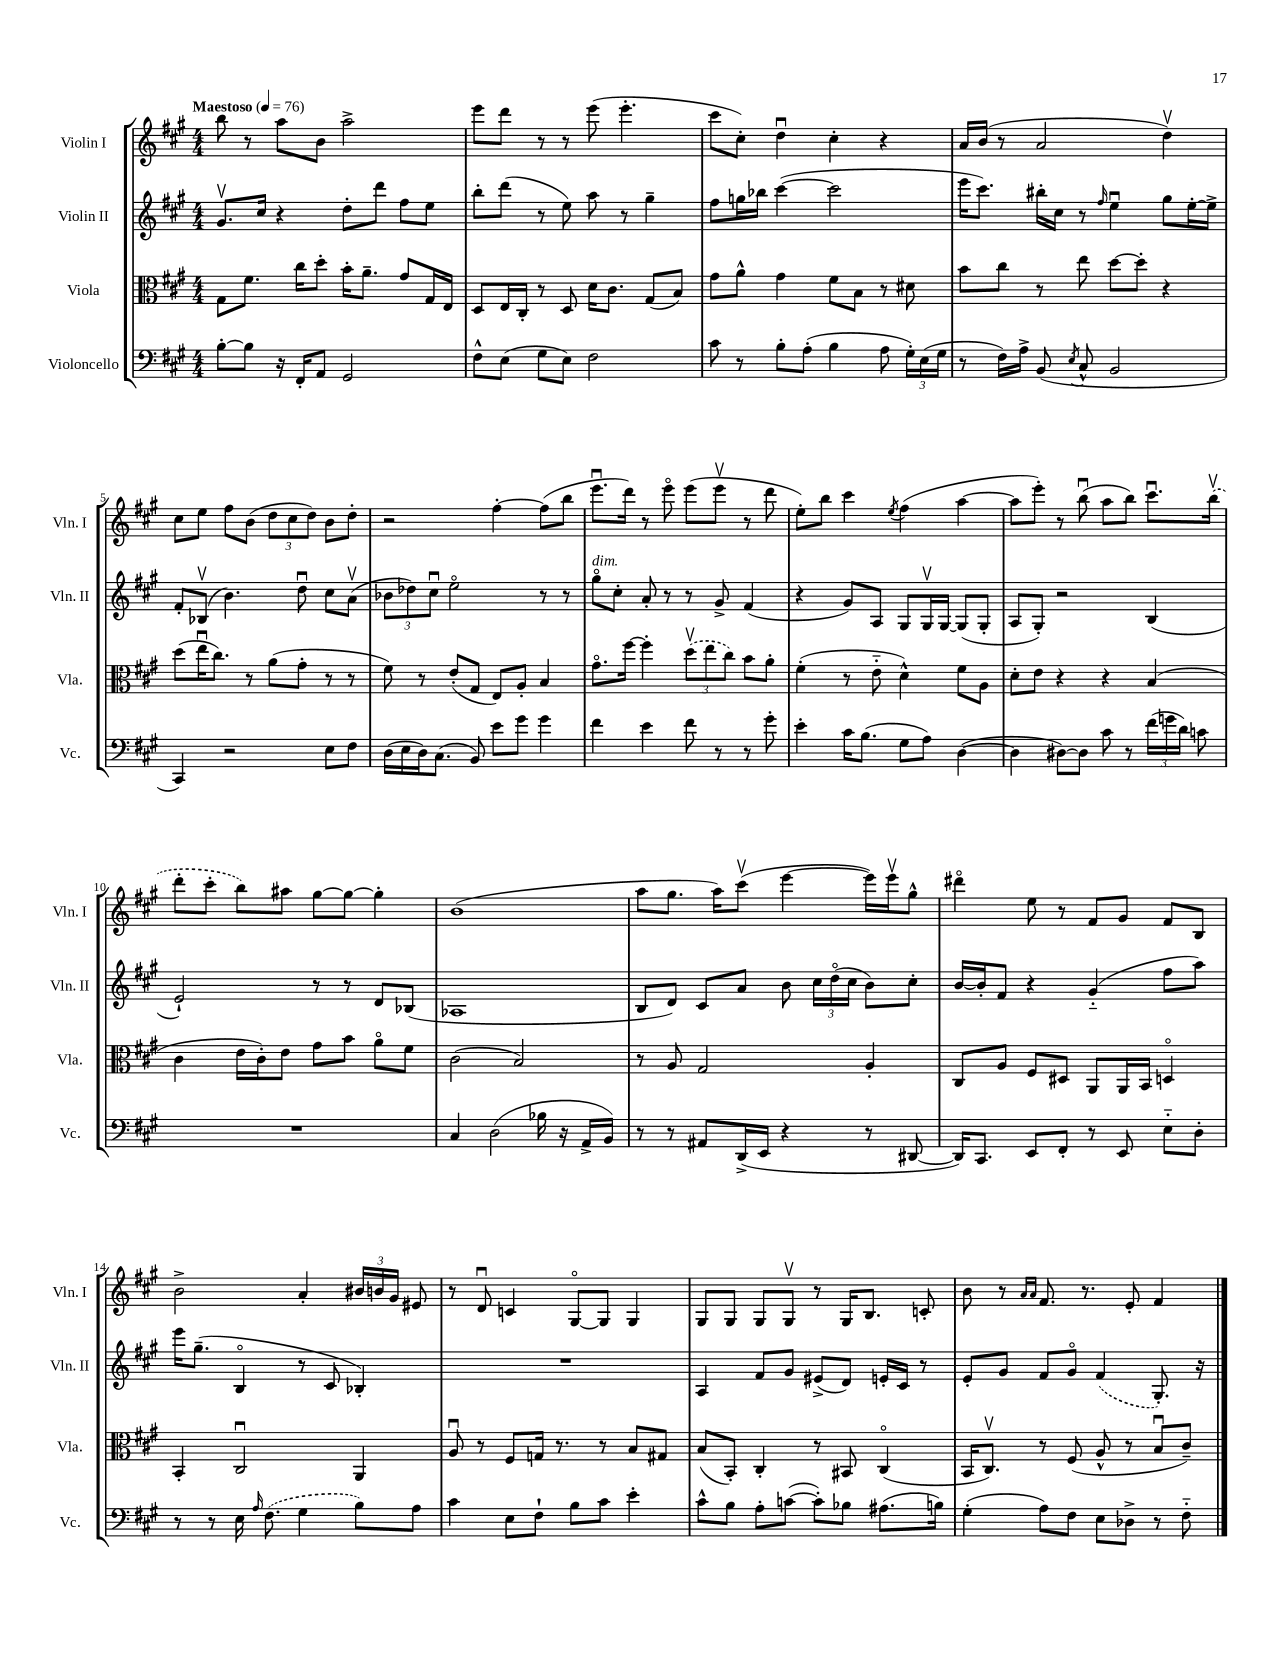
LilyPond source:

<<
\new StaffGroup <<
\new Staff = "s0" \with { instrumentName = "Violin I" shortInstrumentName = "Vln. I" } {
    \clef treble \key a \major \numericTimeSignature \time 4/4 \tempo "Maestoso" 4 = 76
    \autoBeamOff b''8 r8 a''8[ b'8] a''2-> |
    e'''8[ d'''8] r8 r8 e'''8( e'''4.-. |
    cis'''8[ cis''8]-.) d''4\downbow cis''4-. r4 |
    a'16[ b'16]( r8 a'2 d''4\upbow) |
    cis''8[ e''8] fis''8[ b'8]( \tuplet 3/2 { d''8[ cis''8 d''8]) } b'8[ d''8]-. |
    r2 fis''4~-. fis''8[( b''8] |
    e'''8.[\downbow d'''16]) r8 e'''8\flageolet e'''8[( e'''8]\upbow r8 d'''8 |
    e''8[-.) b''8] cis'''4 \acciaccatura { e''8 } fis''4( a''4~ |
    a''8[ e'''8]-.) r8 b''8\downbow( a''8[ b''8]) cis'''8.[\downbow \once \slurDashed b''16]\upbow( |
    d'''8[-. cis'''8]-. b''8[) ais''8] gis''8[~ gis''8]~ gis''4-. |
    b'1( |
    a''8[ gis''8.] a''16[) cis'''8]\upbow( e'''4~ e'''16[) e'''16\upbow gis''8]-^ |
    dis'''4\flageolet e''8 r8 fis'8[ gis'8] fis'8[ b8] |
    b'2-> a'4-. \tuplet 3/2 { bis'16[ b'16 gis'16] } eis'8 |
    r8 d'8\downbow c'4 gis8[~\flageolet gis8] gis4 |
    gis8[ gis8] gis8[ gis8]\upbow r8 gis16[ b8.] c'8-. |
    b'8 r8 \grace { a'16[ a'16] } fis'8. r8. e'8-. fis'4 \bar "|." |
}
\new Staff = "s1" \with { instrumentName = "Violin II" shortInstrumentName = "Vln. II" } {
    \clef treble \key a \major \numericTimeSignature \time 4/4
    \autoBeamOff gis'8.[\upbow cis''16] r4 d''8[-. d'''8] fis''8[ e''8] |
    b''8[-. d'''8]( r8 e''8) a''8 r8 gis''4-- |
    fis''8[ g''16 bes''16] cis'''4~( cis'''2 |
    e'''16[ cis'''8.]) bis''16[-. cis''16] r8 \grace { fis''16 } e''4\downbow gis''8[ e''16~-. e''16]-> |
    fis'8[-. bes8]\upbow( b'4.) d''8\downbow cis''8[ a'8]\upbow( |
    \tuplet 3/2 { bes'8[ des''8) cis''8]\downbow } e''2\flageolet r8 r8 |
    gis''8[\flageolet^\markup { \italic "dim." } cis''8]-. a'8-. r8 r8 gis'8-> fis'4( |
    r4 gis'8[) a8] gis8[ gis16\upbow gis16]~ gis8[( gis8]-. |
    a8[ gis8]-.) r2 b4( |
    e'2-!) r8 r8 d'8[ bes8]( |
    aes1 |
    b8[ d'8]) cis'8[ a'8] b'8 \tuplet 3/2 { cis''16[ d''16\flageolet( cis''16] } b'8[) cis''8]-. |
    b'16[~ b'16-. fis'8] r4 gis'4-_( fis''8[ a''8]) |
    e'''16[ gis''8.]--( b4\flageolet r8 cis'8 bes4-.) |
    R1 |
    a4 fis'8[ gis'8] eis'8[->( d'8]) e'16[-. cis'16] r8 |
    e'8[-. gis'8] fis'8[ gis'8]\flageolet \once \slurDashed fis'4( gis8.-.) r16 \bar "|." |
}
\new Staff = "s2" \with { instrumentName = "Viola" shortInstrumentName = "Vla." } {
    \clef alto \key a \major \numericTimeSignature \time 4/4
    \autoBeamOff gis8[ fis'8.] cis''16[ d''8]-. b'16[-. a'8.]-- gis'8[ gis16 e16] |
    d8[ e16 cis16]-. r8 d8 d'16[ cis'8.] gis8[( b8]) |
    gis'8[ a'8]-^ gis'4 fis'8[ b8] r8 dis'8 |
    b'8[ cis''8] r8 e''8 d''8[~ d''8]-. r4 |
    d''8[( e''16\downbow cis''8.]) r8 a'8[( gis'8]-. r8 r8 |
    fis'8) r8 e'8[-.( gis8] e8[) a8]-. b4 |
    gis'8.[\flageolet fis''16]~ fis''4-. \tuplet 3/2 { \once \slurDashed d''8[\upbow( e''8 cis''8]) } b'8[ a'8]-. |
    fis'4-.( r8 e'8-_ d'4-^) fis'8[ a8] |
    d'8[-. e'8] r4 r4 b4( |
    cis'4 e'16[ cis'16-.) e'8] gis'8[ b'8] a'8[\flageolet fis'8] |
    cis'2( b2) |
    r8 a8 gis2 a4-. |
    cis8[ a8] fis8[ dis8] a,8[ a,16 b,16] d4\flageolet |
    b,4-. cis2\downbow a,4 |
    a8\downbow r8 fis8[ g16] r8. r8 b8[ gis8] |
    b8[( b,8]-.) cis4-. r8 bis,8 cis4\flageolet( |
    b,16[ cis8.]\upbow) r8 fis8( a8-^ r8 b8[\downbow cis'8]--) \bar "|." |
}
\new Staff = "s3" \with { instrumentName = "Violoncello" shortInstrumentName = "Vc." } {
    \clef bass \key a \major \numericTimeSignature \time 4/4
    \autoBeamOff b8[~-. b8] r16 fis,16[-. a,8] gis,2 |
    fis8[-^ e8]( gis8[ e8]) fis2 |
    cis'8 r8 b8[-. a8]-.( b4 a8 \tuplet 3/2 { gis16[-.) e16( gis16] } |
    r8 fis16[) a16]-> b,8( \acciaccatura { e8 } cis8-^ b,2 |
    cis,4) r2 e8[ fis8] |
    d16[( e16 d16) cis8.]( b,8) e'8[ gis'8] gis'4 |
    fis'4 e'4 fis'8 r8 r8 gis'8-. |
    e'4-. cis'16[ b8.]( gis8[ a8]) d4~( |
    d4 dis8[~) dis8] cis'8 r8 \tuplet 3/2 { fis'16[( g'16 d'16]) } c'8 |
    R1 |
    cis4 d2( bes16 r16 a,16[-> b,16]) |
    r8 r8 ais,8[ d,16->( e,16] r4 r8 dis,8~ |
    dis,16[) cis,8.] e,8[ fis,8]-. r8 e,8 e8[-_ d8]-. |
    r8 r8 e16 \grace { a16 } \once \slurDashed fis8.( gis4 b8[) a8] |
    cis'4 e8[ fis8]-! b8[ cis'8] e'4-. |
    cis'8[-^ b8] a8[-. c'8]~( c'8[-.) bes8] ais8.[( b16]) |
    gis4-.( a8[) fis8] e8[ des8]-> r8 fis8-_ \bar "|." |
}
>>
>>
